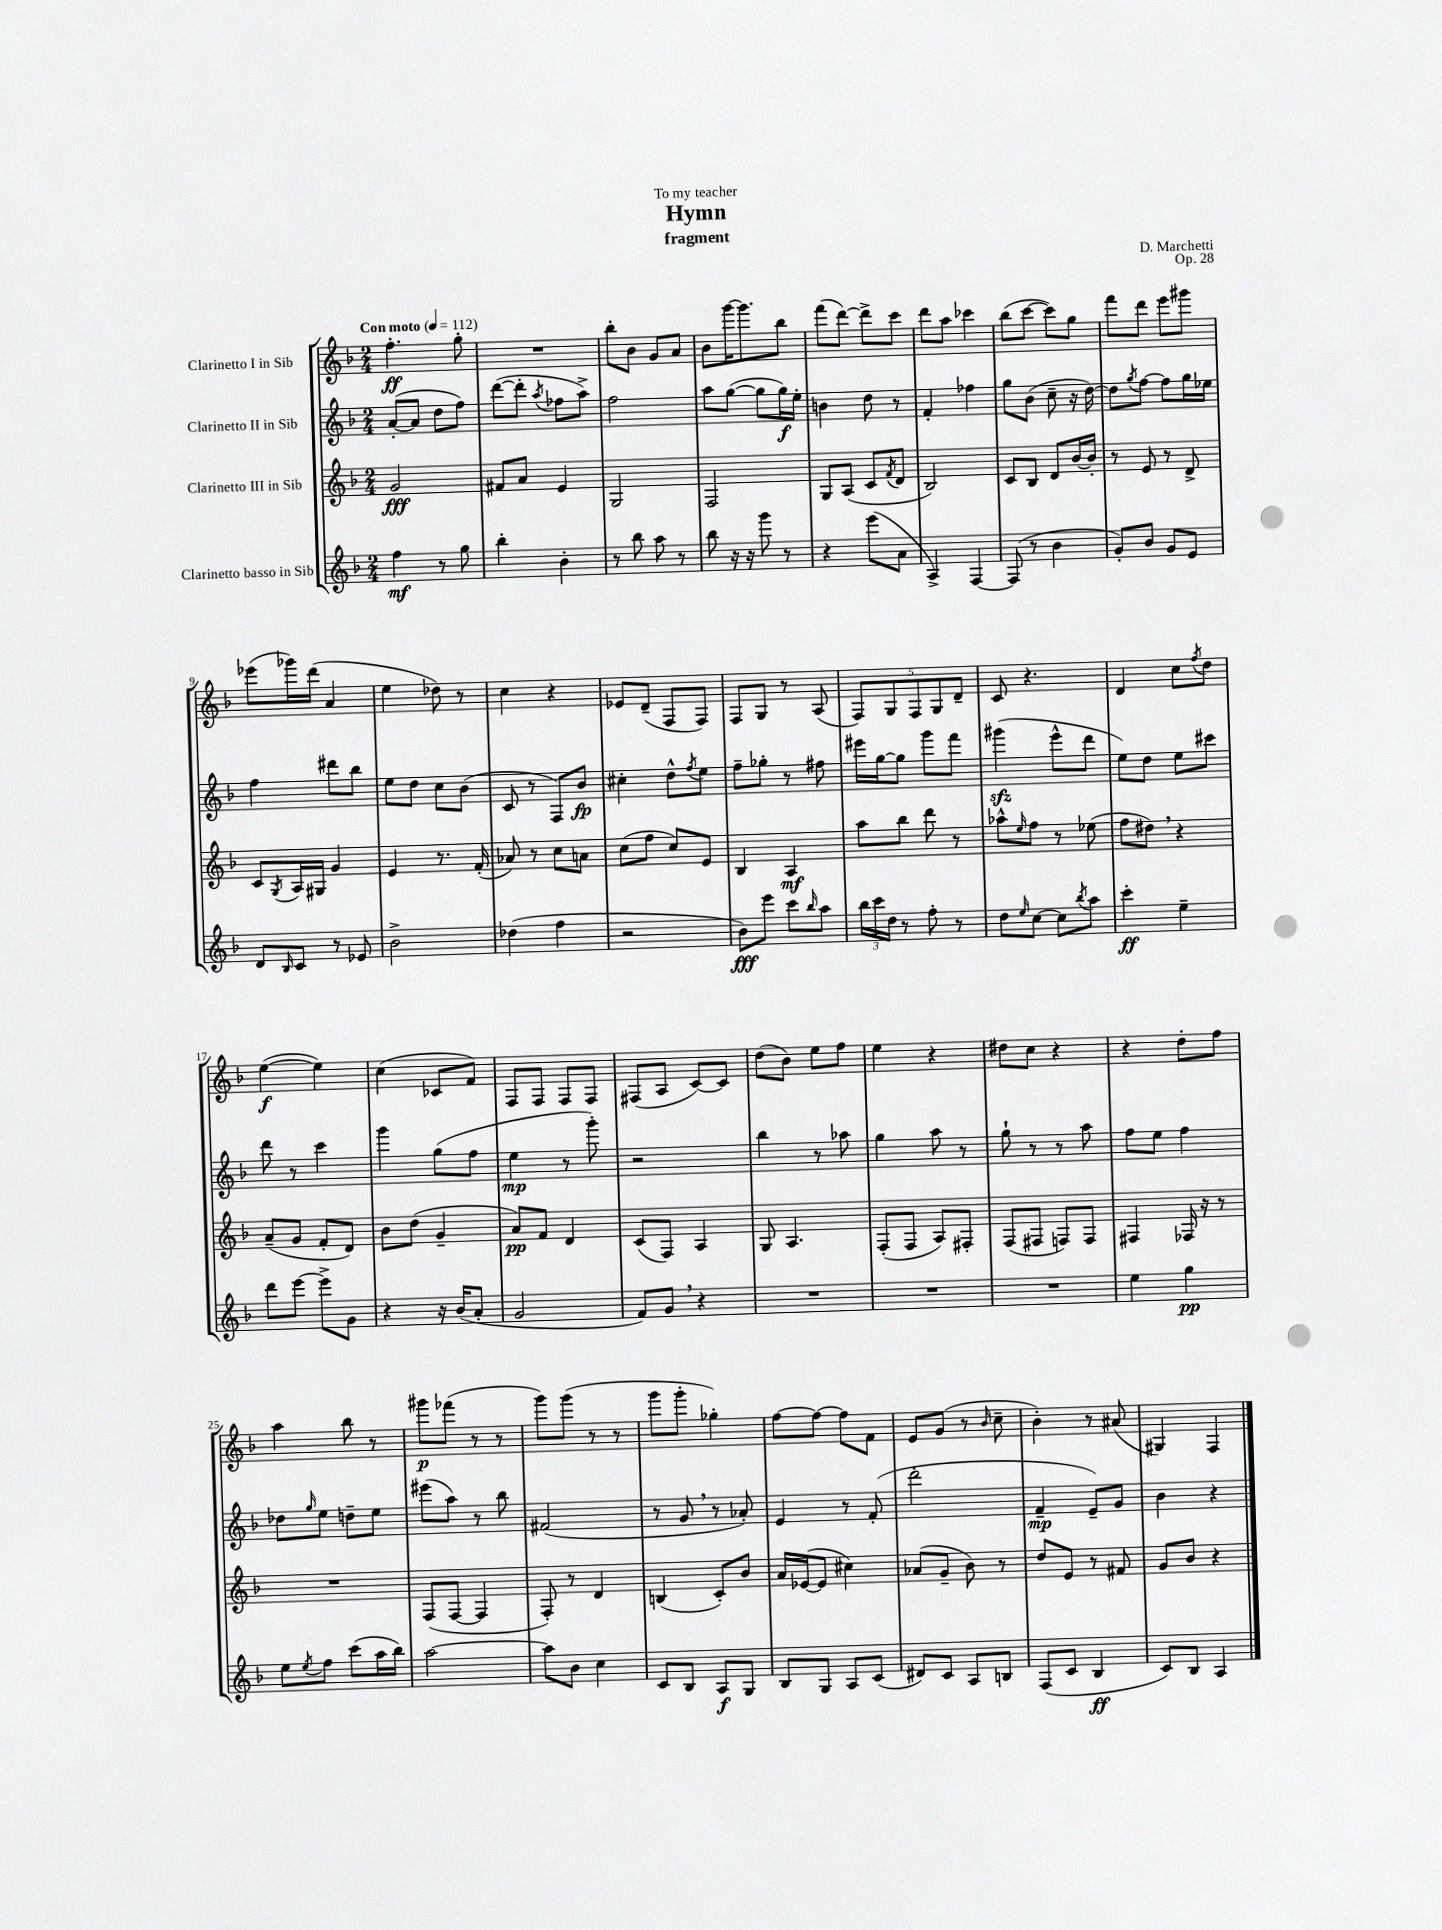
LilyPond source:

\header { title = "Hymn" composer = "D. Marchetti" subtitle = "fragment" dedication = "To my teacher" opus = "Op. 28" }
<<
\new StaffGroup <<
\new Staff = "s0" \with { instrumentName = "Clarinetto I in Sib" } {
    \clef treble \key f \major \numericTimeSignature \time 2/4 \tempo "Con moto" 4 = 112
    f''4.-.\ff g''8-. |
    R2 |
    bes''8-. bes'8 g'8 a'8 |
    bes'8 g'''16~ g'''8. bes''8 |
    f'''8( d'''8~) d'''8-> c'''8 |
    d'''8 a''8 ces'''4 |
    bes''8( c'''8~ c'''8) g''8 |
    f'''8 d'''8 e'''8 gis'''8 |
    ees'''8( ges'''16) d'''16( a'4 |
    e''4 des''8) r8 |
    c''4 r4 |
    ees'8 d'8--( f8 f8) |
    f8 g8 r8 a8( |
    \tuplet 5/4 { f8) g8 f8 g8 d'8-- } |
    c'8 r4. |
    d'4 c''8 \acciaccatura { f''8 } d''8 |
    e''4~\f( e''4) |
    c''4( ces'8 f'8) |
    f8 f8 f8 f8 |
    fis8( a8 c'8~) c'8 |
    d''8( bes'8) e''8 f''8 |
    e''4 r4 |
    dis''8 c''8 r4 |
    r4 d''8-. f''8 |
    a''4 bes''8 r8 |
    gis'''8\p fes'''8( r8 r8 |
    g'''8) g'''8( r8 r8 |
    g'''8 g'''8-. ges''4-.) |
    f''8~ f''8~ f''8 f'8 |
    e'8 g'8( r8 \grace { bes'16 } c''8-- |
    bes'4-.) r8 ais'8( |
    gis4) f4 \bar "|." |
}
\new Staff = "s1" \with { instrumentName = "Clarinetto II in Sib" } {
    \clef treble \key f \major \numericTimeSignature \time 2/4
    a'8~-.( a'8 d''8 f''8) |
    d'''8~( d'''8-. \acciaccatura { a''8 } fes''8 a''8->) |
    f''2 |
    a''8 g''8~( g''8 g''16\f) e''16-. |
    b'4 d''8 r8 |
    f'4-. fes''4 |
    g''8 bes'8( c''8-- r16 d''16~) |
    d''8 \acciaccatura { g''8 } f''8~ f''8 g''16 ees''16 |
    f''4 dis'''8 bes''8 |
    e''8 d''8 c''8 bes'8( |
    c'8 r8 f8) bes'8\fp |
    cis''4-. d''8-^ \acciaccatura { f''8 } e''8 |
    f''8-- ges''8-. r8 fis''8 |
    eis'''16 g''16~ g''8 g'''8 f'''8 |
    gis'''4\sfz( e'''8-^ d'''8 |
    e''8) d''8 e''8 cis'''8 |
    d'''8 r8 c'''4 |
    g'''4 g''8( f''8 |
    e''4\mp r8 g'''8-.) |
    r2 |
    bes''4 r8 aes''8 |
    g''4 a''8 r8 |
    g''8-! r8 r8 a''8 |
    f''8 e''8 f''4 |
    des''8 \grace { g''16 } e''8 d''8-- e''8 |
    eis'''8( a''8) r8 bes''8 |
    fis'2( |
    r8 g'8 \breathe r8 aes'8-.) |
    e'4 r8 f'8-.( |
    d'''2-. |
    f'4--\mp e'8--) g'8 |
    bes'4 r4 \bar "|." |
}
\new Staff = "s2" \with { instrumentName = "Clarinetto III in Sib" } {
    \clef treble \key f \major \numericTimeSignature \time 2/4
    g'2\fff |
    fis'8 a'8 e'4 |
    g2 |
    f2 |
    g8 a8( c'8 \acciaccatura { f'8 } d'8 |
    bes2) |
    c'8 bes8 d'8 bes'16~ bes'16-. |
    r8 e'8 r8 d'8-> |
    c'8 \acciaccatura { g8 } a16 gis16 g'4 |
    e'4 r8. f'16-.( |
    aes'8) r8 c''8 a'8 |
    c''8( f''8 c''8) e'8 |
    bes4 a4\mf |
    a''8 bes''8 d'''8 r8 |
    aes''8-^ \grace { e''16 } f''8 r8 ees''8( |
    f''8 dis''8) \breathe r4 |
    a'8--( g'8 f'8-. d'8) |
    bes'8 d''8( g'4-- |
    a'8\pp) f'8 d'4 |
    c'8( f8) a4 |
    g8 a4. |
    f8-.( f8 a8) fis8-. |
    f8( fis8 f8) f8 |
    fis4 fes16 r16 r8 |
    R2 |
    f8( f8~ f4 |
    f8-.) r8 d'4 |
    b4( c'8-.) bes'8 |
    a'16 ees'16~( ees'8 cis''4) |
    aes'8( g'8-- bes'8) r8 |
    d''8 e'8 r8 fis'8 |
    g'8 bes'8 r4 \bar "|." |
}
\new Staff = "s3" \with { instrumentName = "Clarinetto basso in Sib" } {
    \clef treble \key f \major \numericTimeSignature \time 2/4
    f''4\mf r8 g''8 |
    bes''4-. bes'4-. |
    r8 bes''8 a''8 r8 |
    bes''8 r16 r16 g'''8 r8 |
    r4 e'''8( a'8 |
    a4->) f4~ |
    f8( r8 bes'4 |
    g'8-.) bes'8 g'8 e'8 |
    d'8 \grace { bes16 } c'8 r8 ees'8 |
    bes'2-> |
    des''4( f''4 |
    r2 |
    bes'8\fff) e'''8 c'''8 \grace { bes''16 } a''8 |
    \tuplet 3/2 { bes''16 c'''16 d''16 } r8 f''8-. r8 |
    d''8 \grace { e''16 } c''8~ c''8 \acciaccatura { bes''8 } a''8 |
    c'''4-.\ff e''4-- |
    d'''8 e'''8~ e'''8-> g'8 |
    r4 r16 bes'16( a'8-. |
    g'2 |
    f'8) g'8 \breathe r4 |
    R2 |
    R2 |
    R2 |
    e''4 g''4\pp |
    e''8 \acciaccatura { e''8 } f''8 c'''8( a''16 bes''16) |
    a''2~ |
    a''8 bes'8 c''4 |
    c'8 bes8 a8\f g8 |
    bes8 g8 a8 c'8( |
    dis'8) c'8 a8 b8 |
    f8( c'8 bes4\ff |
    c'8) bes8 a4 \bar "|." |
}
>>
>>
